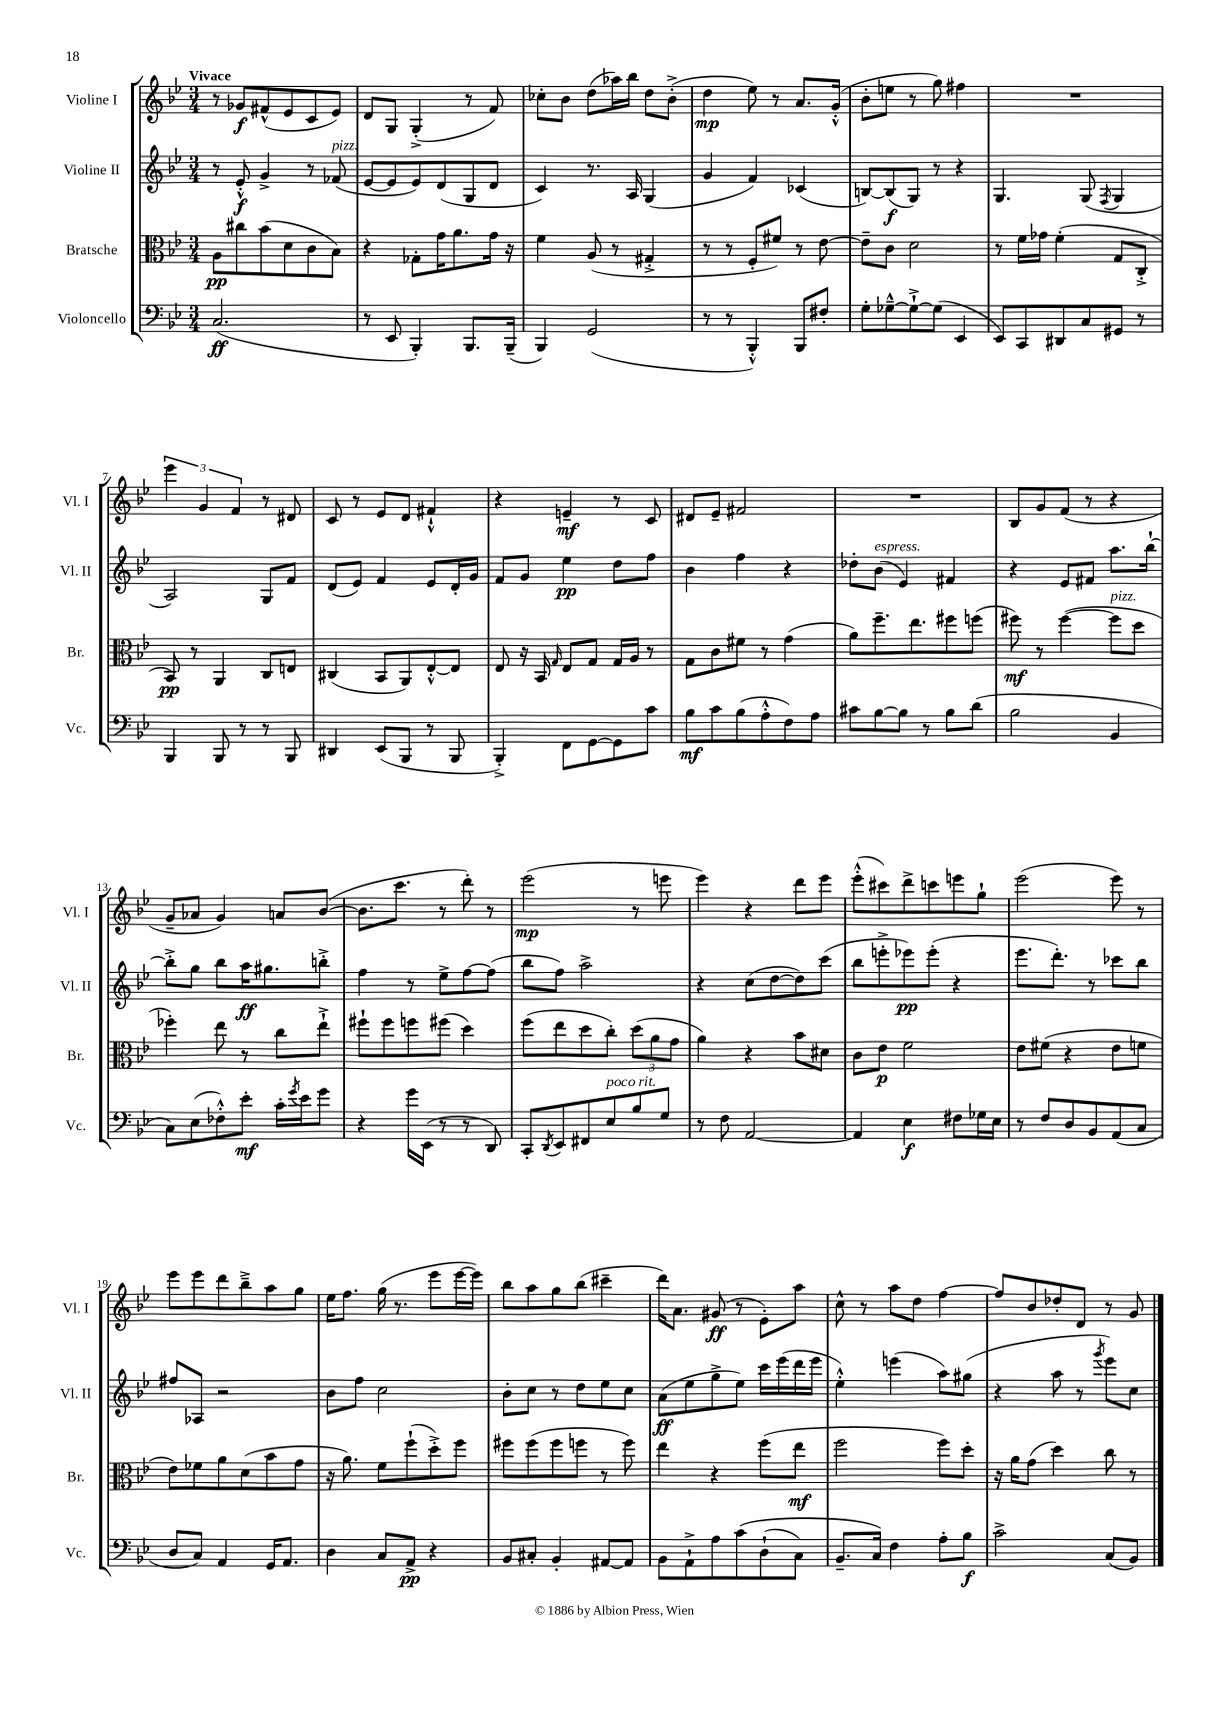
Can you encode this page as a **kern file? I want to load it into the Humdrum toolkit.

**kern	**kern	**kern	**kern
*staff4	*staff3	*staff2	*staff1
*clefF4	*clefC3	*clefG2	*clefG2
*k[b-e-]	*k[b-e-]	*k[b-e-]	*k[b-e-]
*M3/4	*M3/4	*M3/4	*M3/4
(2.C	8A	8r	8r
.	8cc#	8e-'^^	8g-
.	(8b-	4g^	(8f#^^
.	8d	.	8e-
.	8c	8r	8c
.	8B-)	(8f-	8e-)
=	=	=	=
8r	4r	[8e-	8d
8EE-	.	8e-]	8G
4BBB-')	8G-'	8e-)	(4G'^
.	16g	(8d	.
.	8.a	.	.
8.BBB-	.	8G	8r
.	16g	8d	8f)
(16BBB-~	16r	.	.
=	=	=	=
4BBB-)	4f	4c)	8cc-'
.	.	.	8b-
(2GG	(8A	8.r	(8dd
.	8r	.	16aa-)
.	.	16A	16bb-
.	4G#'^	(4G	8dd
.	.	.	(8b-'^
=	=	=	=
8r	8r	4g	4dd
8r	8r	.	.
4BBB-'^^)	8F'	4f)	8ee-)
.	8f#)	.	8r
8BBB-	8r	(4c-	8.a
8F#'	[8e-	.	.
.	.	.	(16g'^^
=	=	=	=
8G'	8e-~]	[8B)	8b-'
[8G-~^^	8c	(8B]	8ee
8G-`^_	2d	8G)	8r
(8G-]	.	8r	8gg)
4EE-	.	4r	4ff#
=	=	=	=
8EE-)	8r	4.G	2.r
8CC	16f	.	.
.	16g-	.	.
8DD#	(4f'	.	.
8C	.	(8G	.
.	.	8qF	.
8GG#	8G	4G	.
8r	8C'^	.	.
=	=	=	=
4BBB-	8BB-)	2A)	6eee-
.	8r	.	.
.	.	.	6g
8BBB-	4AA	.	.
.	.	.	6f
8r	.	.	.
8r	8C	8G	8r
8BBB-	8E	8f	8d#
=	=	=	=
4DD#	(4C#	(8d	8c
.	.	8e-)	8r
(8EE-	8BB-	4f	8e-
8BBB-	8AA)	.	8d
8r	[8E-'^^	8e-	4f#`^^
8BBB-	8E-]	16d'	.
.	.	16g	.
=	=	=	=
4BBB-'^)	8E-	8f	4r
.	16r	8g	.
.	16BB-	.	.
.	16qqG	.	.
8FF	8E-	4ee-	4e~
[8GG	8G	.	.
8GG]	16G	8dd	8r
.	16A	.	.
8c	8r	8ff	8c
=	=	=	=
8B-	8G	4b-	8d#
8c	8c	.	8e-~
(8B-	8f#	4ff	2f#
8A'^^	8r	.	.
8F)	(4g	4r	.
8A	.	.	.
=	=	=	=
8c#	8a)	8dd-'	2.r
[8B-	8.ff~	(8b-	.
8B-]	.	4e-)	.
.	8.ee-	.	.
8r	.	.	.
8B-	8ff#	4f#	.
(8d	(8ff	.	.
=	=	=	=
2B-	8ff#)	4r	8B-
.	8r	.	8g
.	([4ff#	8e-	(8f
.	.	8f#	8r
4BB-	8ff#]	8.aa	4r
.	8dd	.	.
.	.	[16bb-`	.
=	=	=	=
8C)	4ff-')	8bb-'^]	8g~
(8E-	.	8gg	8a-
8F-'^^)	8ee-	8bb-	4g)
8e-'	8r	16aa	.
.	.	8.gg#	.
16c'	8cc	.	8a
8qg	.	.	.
16e-	.	.	.
8g	8ee-`^	8bb'^	([8b-
=	=	=	=
4r	8ff#`	4ff	8.b-]
.	8ff#	.	.
.	.	.	8.ccc
16g	8ff	8r	.
(16EE-	.	.	.
8r	(8ff#	8ee-^	8r
8r	4dd)	[8ff	8ddd')
8DD)	.	(8ff]	8r
=	=	=	=
8CC'	(8ff	8bb-	(2eee-
8qDD	.	.	.
8EE-	8ee-	8ff)	.
8FF#	8dd	2aa^	.
8E-	8cc')	.	.
8B-	(12dd	.	8r
.	12a	.	.
8G	.	.	8eee
.	12g	.	.
=	=	=	=
8r	4a)	4r	4eee-)
8F	.	.	.
[2AA	4r	(8cc	4r
.	.	[8dd	.
.	8b-	8dd])	8ddd
.	8d#	(8ccc	8eee-
=	=	=	=
4AA]	8c	8bb-	(8eee-'^^
.	8e-	8eee'^	8ccc#)
4E-	2f	8eee-)	8ddd^
.	.	(8eee-'	8ccc
8F#	.	4r	8eee
16G-	.	.	8gg`
16E-	.	.	.
=	=	=	=
8r	8e-	8.eee-	(2eee-
8F	(8f#	.	.
.	.	8.ddd')	.
8D	4r	.	.
8BB-	.	8r	.
(8AA	8e-	8ccc-	8eee-)
8C	8f	8bb-	8r
=	=	=	=
8D	8e-)	8ff#	8eee-
8C)	8f-	8A-	8eee-
4AA	8a	2r	8ddd
.	(8d	.	8bb-~^
16GG	8b-	.	8aa
8.AA	.	.	.
.	8g	.	8gg
=	=	=	=
4D	16r	8b-	16ee-
.	8.a)	.	8.ff
.	.	8ff	.
8C	8f	2cc	(16gg
.	.	.	8.r
8AA^	(8ff`	.	.
4r	8dd'^)	.	8eee-
.	8ff	.	[16eee-
.	.	.	16eee-])
=	=	=	=
8BB-	8ff#	8b-'	8bb-
8C#'	(8ff#	8cc	8aa
4BB-'	8ff#	8r	8gg
.	8ff	8dd	(8bb-
[8AA#	8r	8ee-	4ccc#~
8AA#]	8ff)	8cc	.
=	=	=	=
8BB-	4ee-	(8a	16ddd)
.	.	.	8.a
8AA`^	.	8ee-	.
8A	4r	8gg^	(8g#
&(8c	.	8ee-)	8r
(8D`	(8ff	16ccc	8e-')
.	.	(16eee-	.
8C)	8ee-	16ddd	8aa
.	.	16eee-	.
=	=	=	=
8.BB-~	2ff	4ee-'^^)	8cc^^
.	.	.	8r
16C&)	.	.	.
4F	.	(4eee	8aa
.	.	.	8dd
8A'	8ff)	8aa)	[4ff
8B-	8dd'	(8gg#	.
=	=	=	=
2c^	16r	4r	8ff]
.	16a	.	.
.	(8g	.	8b-
.	4dd)	8aa	8dd-'
.	.	8r	8d
.	.	8qggg	.
(8C	8cc	8eee-)	8r
8BB-)	8r	8cc	8g
==	==	==	==
*-	*-	*-	*-
